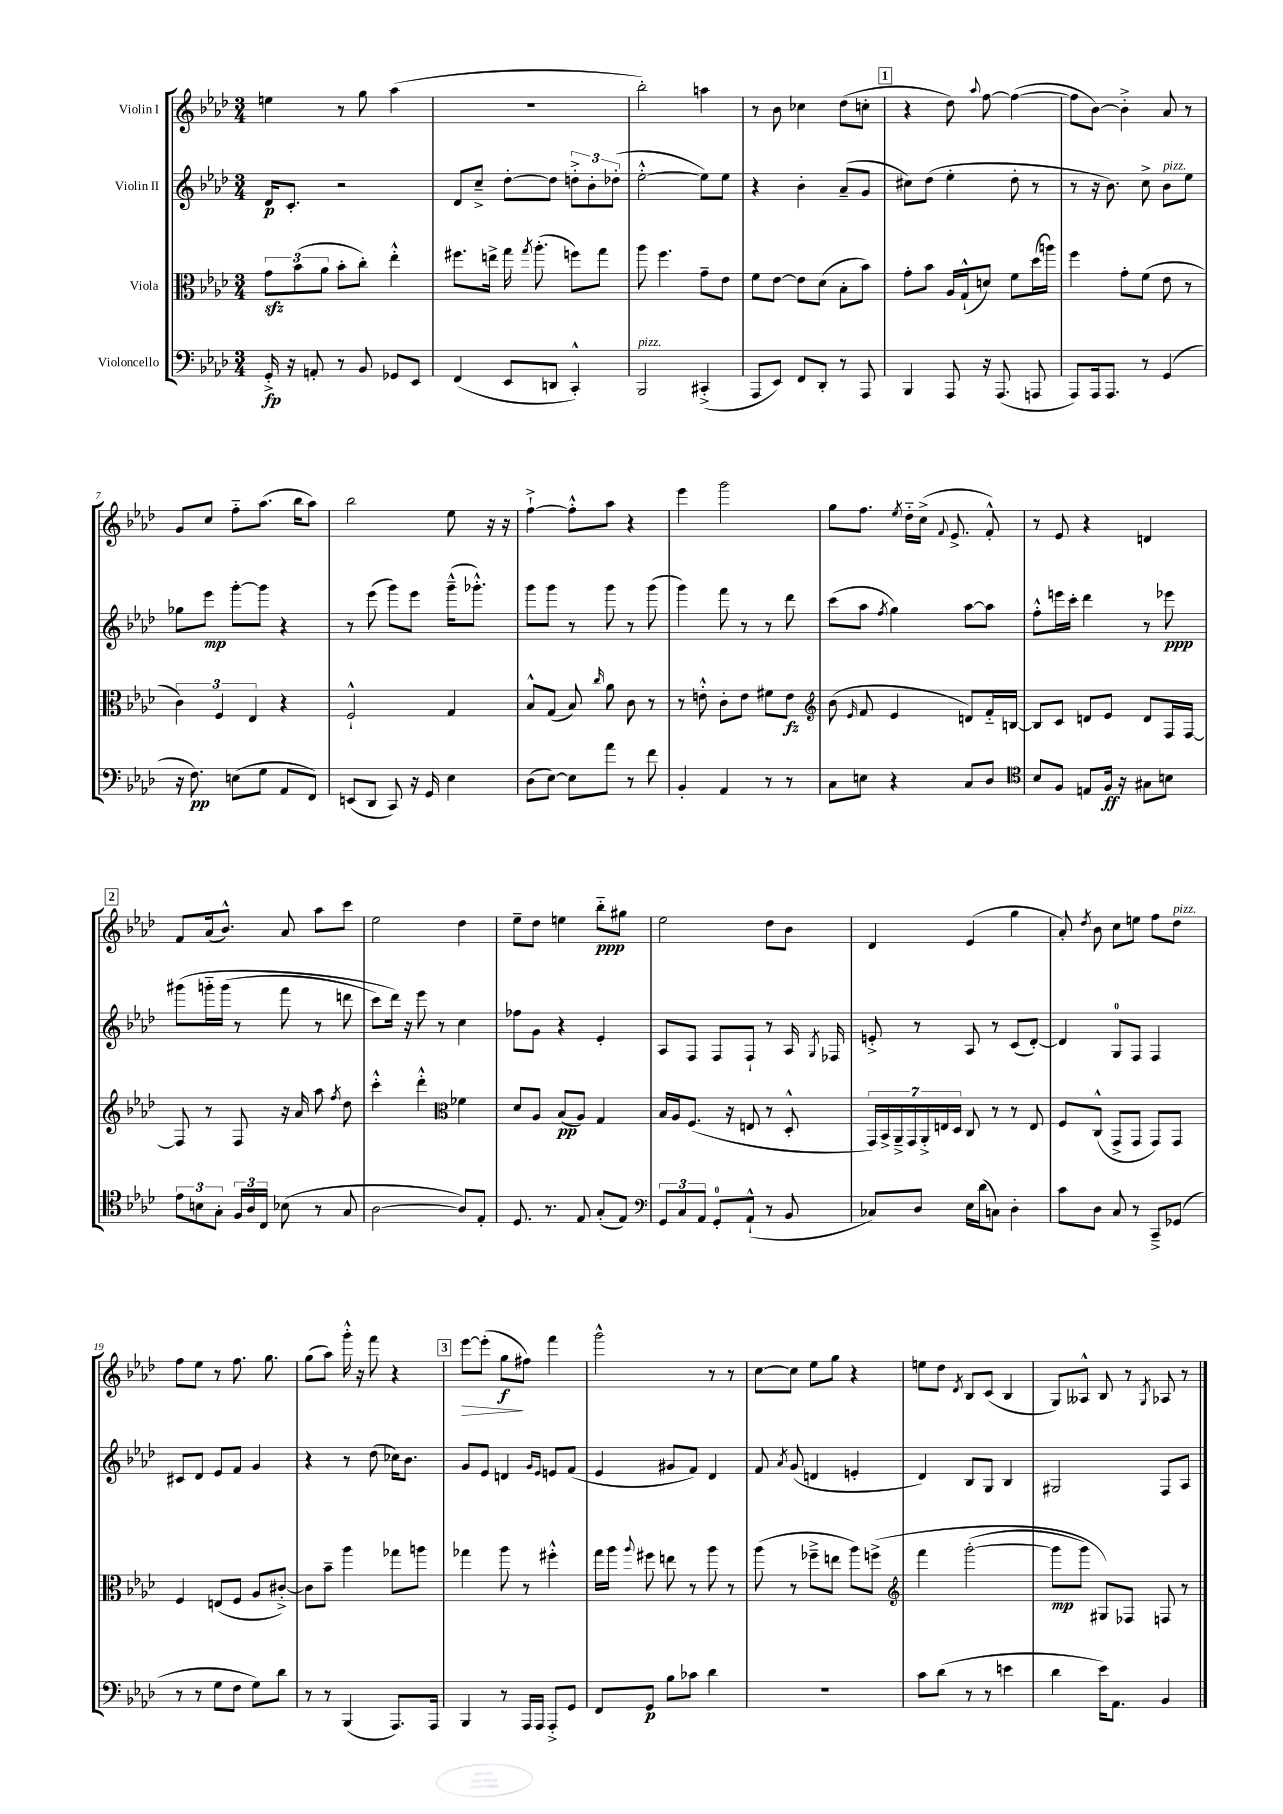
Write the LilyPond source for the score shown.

<<
\new StaffGroup <<
\new Staff = "s0" \with { instrumentName = "Violin I" } {
    \clef treble \key aes \major \numericTimeSignature \time 3/4
    \autoBeamOff e''4 r8 g''8 aes''4( |
    R2. |
    bes''2-.) a''4 |
    r8 bes'8 ces''4 des''8[( c''8]-. |
    \mark \markup { \box "1" } r4 des''8) \appoggiatura { aes''8 } f''8~ f''4~( |
    f''8[ bes'8]~) bes'4-.-> aes'8 r8 |
    g'8[ c''8] f''8[-_ aes''8.]( bes''16[ aes''8]) |
    bes''2 ees''8 r16 r16 |
    f''4~-!-> f''8[-.-^ aes''8] r4 |
    ees'''4 g'''2 |
    g''8[ f''8.] \acciaccatura { ees''8 } des''16[-_ c''16]->( \appoggiatura { f'8 } ees'8.-> f'8-.-^) |
    r8 ees'8 r4 d'4 |
    \mark \markup { \box "2" } f'8[ aes'16( bes'8.]-^) aes'8 aes''8[ c'''8] |
    ees''2 des''4 |
    ees''8[-- des''8] e''4 bes''8[-_\ppp gis''8] |
    ees''2 des''8[ bes'8] |
    des'4 ees'4( g''4 |
    aes'8-.) \acciaccatura { des''8 } bes'8 c''8[ e''8] f''8[ des''8]^\markup { \italic "pizz." } |
    f''8[ ees''8] r8 f''8. g''8. |
    g''8[( aes''8]) g'''16-.-^ r16 f'''8 r4 |
    \mark \markup { \box "3" } ees'''8[~\> ees'''8]-.( g''8[\f\! fis''8]) f'''4 |
    g'''2-^ r8 r8 |
    c''8[~ c''8] ees''8[ g''8] r4 |
    e''8[ des''8] \acciaccatura { des'8 } bes8[ c'8]( bes4 |
    g8[) aeses8]-^ bes8 r8 \acciaccatura { g8 } aes8 r8 \bar "|." |
}
\new Staff = "s1" \with { instrumentName = "Violin II" } {
    \clef treble \key aes \major \numericTimeSignature \time 3/4
    \autoBeamOff des'16[\p c'8.]-. r2 |
    des'8[ c''8]---> des''8[~-. des''8] \tuplet 3/2 { d''8[-.-> bes'8-. des''8]-.( } |
    ees''2~-.-^ ees''8[) ees''8] |
    r4 bes'4-. aes'8[--( g'8] |
    \mark \markup { \box "1" } cis''8[) des''8]( ees''4-. des''8-. r8 |
    r8 r16 bes'8.) c''8-> bes'8[^\markup { \italic "pizz." } ees''8] |
    ges''8[ ees'''8]\mp g'''8[~-. g'''8] r4 |
    r8 ees'''8( g'''8[) ees'''8] g'''16[---^( ges'''8.]-.-^) |
    g'''8[ g'''8] r8 g'''8 r8 g'''8( |
    g'''4) f'''8 r8 r8 des'''8 |
    c'''8[( aes''8] \acciaccatura { f''8 } g''4) aes''8[~ aes''8] |
    f''8[-.-^ e'''16 c'''16]-. des'''4 r8 ees'''8\ppp |
    \mark \markup { \box "2" } gis'''8[\( g'''16-_ g'''16]( r8 f'''8 r8 d'''8 |
    c'''8[) des'''16]\) r16 ees'''8 r8 c''4 |
    fes''8[ g'8] r4 ees'4-. |
    aes8[ f8] f8[ f8]-! r8 aes16 \acciaccatura { g8 } fes16 |
    e'8-.-> r8 aes8 r8 c'8[( des'8]~-.) |
    des'4 g8[-0 f8] f4 |
    cis'8[ des'8] ees'8[ f'8] g'4 |
    r4 r8 des''8( ces''16[) bes'8.] |
    \mark \markup { \box "3" } g'8[ ees'8] d'4 \grace { g'16[ ees'16] } e'8[ f'8]( |
    ees'4 gis'8[ f'8]) des'4 |
    f'8 \acciaccatura { aes'8 } g'8( d'4 e'4-. |
    des'4) bes8[ g8] bes4 |
    gis2 f8[ aes8] \bar "|." |
}
\new Staff = "s2" \with { instrumentName = "Viola" } {
    \clef alto \key aes \major \numericTimeSignature \time 3/4
    \autoBeamOff \tuplet 3/2 { g'8[\sfz bes'8( aes'8] } bes'8[-. c''8]-.) ees''4-.-^ |
    fis''8.[ e''16]-> g''16 \acciaccatura { g''8 } aes''8.-.( f''8[) g''8] |
    aes''8 f''4. g'8[-- ees'8] |
    f'8[ ees'8]~ ees'8[ des'8]( bes8[-. bes'8]) |
    \mark \markup { \box "1" } g'8[-. bes'8] aes16[ g16-!-^( d'8]) f'8[ des''16( a''16]) |
    f''4 g'8[-. f'8]( ees'8 r8 |
    \tuplet 3/2 { c'4) f4 ees4 } r4 |
    f2-!-^ g4 |
    bes8[-^ g8]( bes8) \grace { c''16 } aes'8 c'8 r8 |
    r8 e'8-.-^ c'8[-. e'8] fis'8[ e'8]\fz |
    \clef treble bes'8( \grace { ees'16 } f'8 ees'4 d'8[) f'16-_ b16]~ |
    b8[ c'8] d'8[ ees'8] d'8[ f16 f16]~ |
    \mark \markup { \box "2" } f8 r8 f8 r16 aes'16 aes''8 \acciaccatura { f''8 } des''8 |
    c'''4-.-^ des'''4-.-^ \clef alto fes'4 |
    des'8[ aes8] bes8[\pp( aes8]) g4 |
    bes16[ aes16 f8.]( r16 e8 r8 des8-.-^ |
    \tuplet 7/4 { g,16[) bes,16-> aes,16---> g,16 aes,16-.-> e16 des16] } c8 r8 r8 e8 |
    f8[ c8]-^( g,8[-> g,8] g,8[) g,8] |
    f4 e8[( f8] aes8[ cis'8]~-.->) |
    cis'8[ bes'8]-- aes''4 ges''8[ a''8] |
    \mark \markup { \box "3" } ges''4 aes''8 r8 fis''4-.-^ |
    g''16[ aes''16] \appoggiatura { aes''8 } fis''8 e''8 r8 aes''8 r8 |
    aes''8( r8 fes''8[---> e''8] aes''8[) f''8]->\( |
    \clef treble f'''4 g'''2~-.( |
    g'''8[\mp g'''8]) gis8[\) fes8] f8 r8 \bar "|." |
}
\new Staff = "s3" \with { instrumentName = "Violoncello" } {
    \clef bass \key aes \major \numericTimeSignature \time 3/4
    \autoBeamOff g,16-.->\fp r16 a,8-. r8 bes,8 ges,8[ ees,8] |
    f,4( ees,8[ d,8] c,4-.-^) |
    bes,,2^\markup { \italic "pizz." } cis,4-.->( |
    aes,,8[ ees,8]) f,8[ des,8]-. r8 aes,,8 |
    \mark \markup { \box "1" } bes,,4 aes,,8 r16 aes,,8.( a,,8 |
    aes,,8[) aes,,16 aes,,8.] r8 g,4( |
    r16 f8.\pp) e8[( g8] aes,8[ f,8]) |
    e,8[( des,8] c,8) r16 g,16 ees4 |
    des8[( ees8]~) ees8[ aes'8] r8 f'8 |
    bes,4-. aes,4 r8 r8 |
    c8[ e8] r4 c8[ des8] |
    \clef tenor bes8[ f8] e8[ f16]\ff r16 gis8[ b8] |
    \mark \markup { \box "2" } \tuplet 3/2 { ees'8[ b8 g8]-. } \tuplet 3/2 { f16[ aes16 c16] } bes8( r8 g8 |
    aes2~ aes8[) ees8]-. |
    des8. r8. ees8 g8[-.( ees8]) |
    \clef bass \tuplet 3/2 { g,8[ c8 aes,8] } g,8[-0-. aes,8]-!-^( r8 bes,8 |
    ces8[) des8] ees16[ des'16( c8]) des4-. |
    c'8[ des8] c8 r8 c,8[---> ges,8]( |
    r8 r8 g8[ f8] g8[) des'8] |
    r8 r8 bes,,4( aes,,8.[) aes,,16] |
    \mark \markup { \box "3" } bes,,4 r8 aes,,16[ aes,,16] aes,,8[-.-> g,8] |
    f,8[ g,8]\p bes8[ ces'8] des'4 |
    R2. |
    c'8[ des'8]( r8 r8 e'4 |
    des'4 ees'16[) aes,8.] bes,4 \bar "|." |
}
>>
>>
